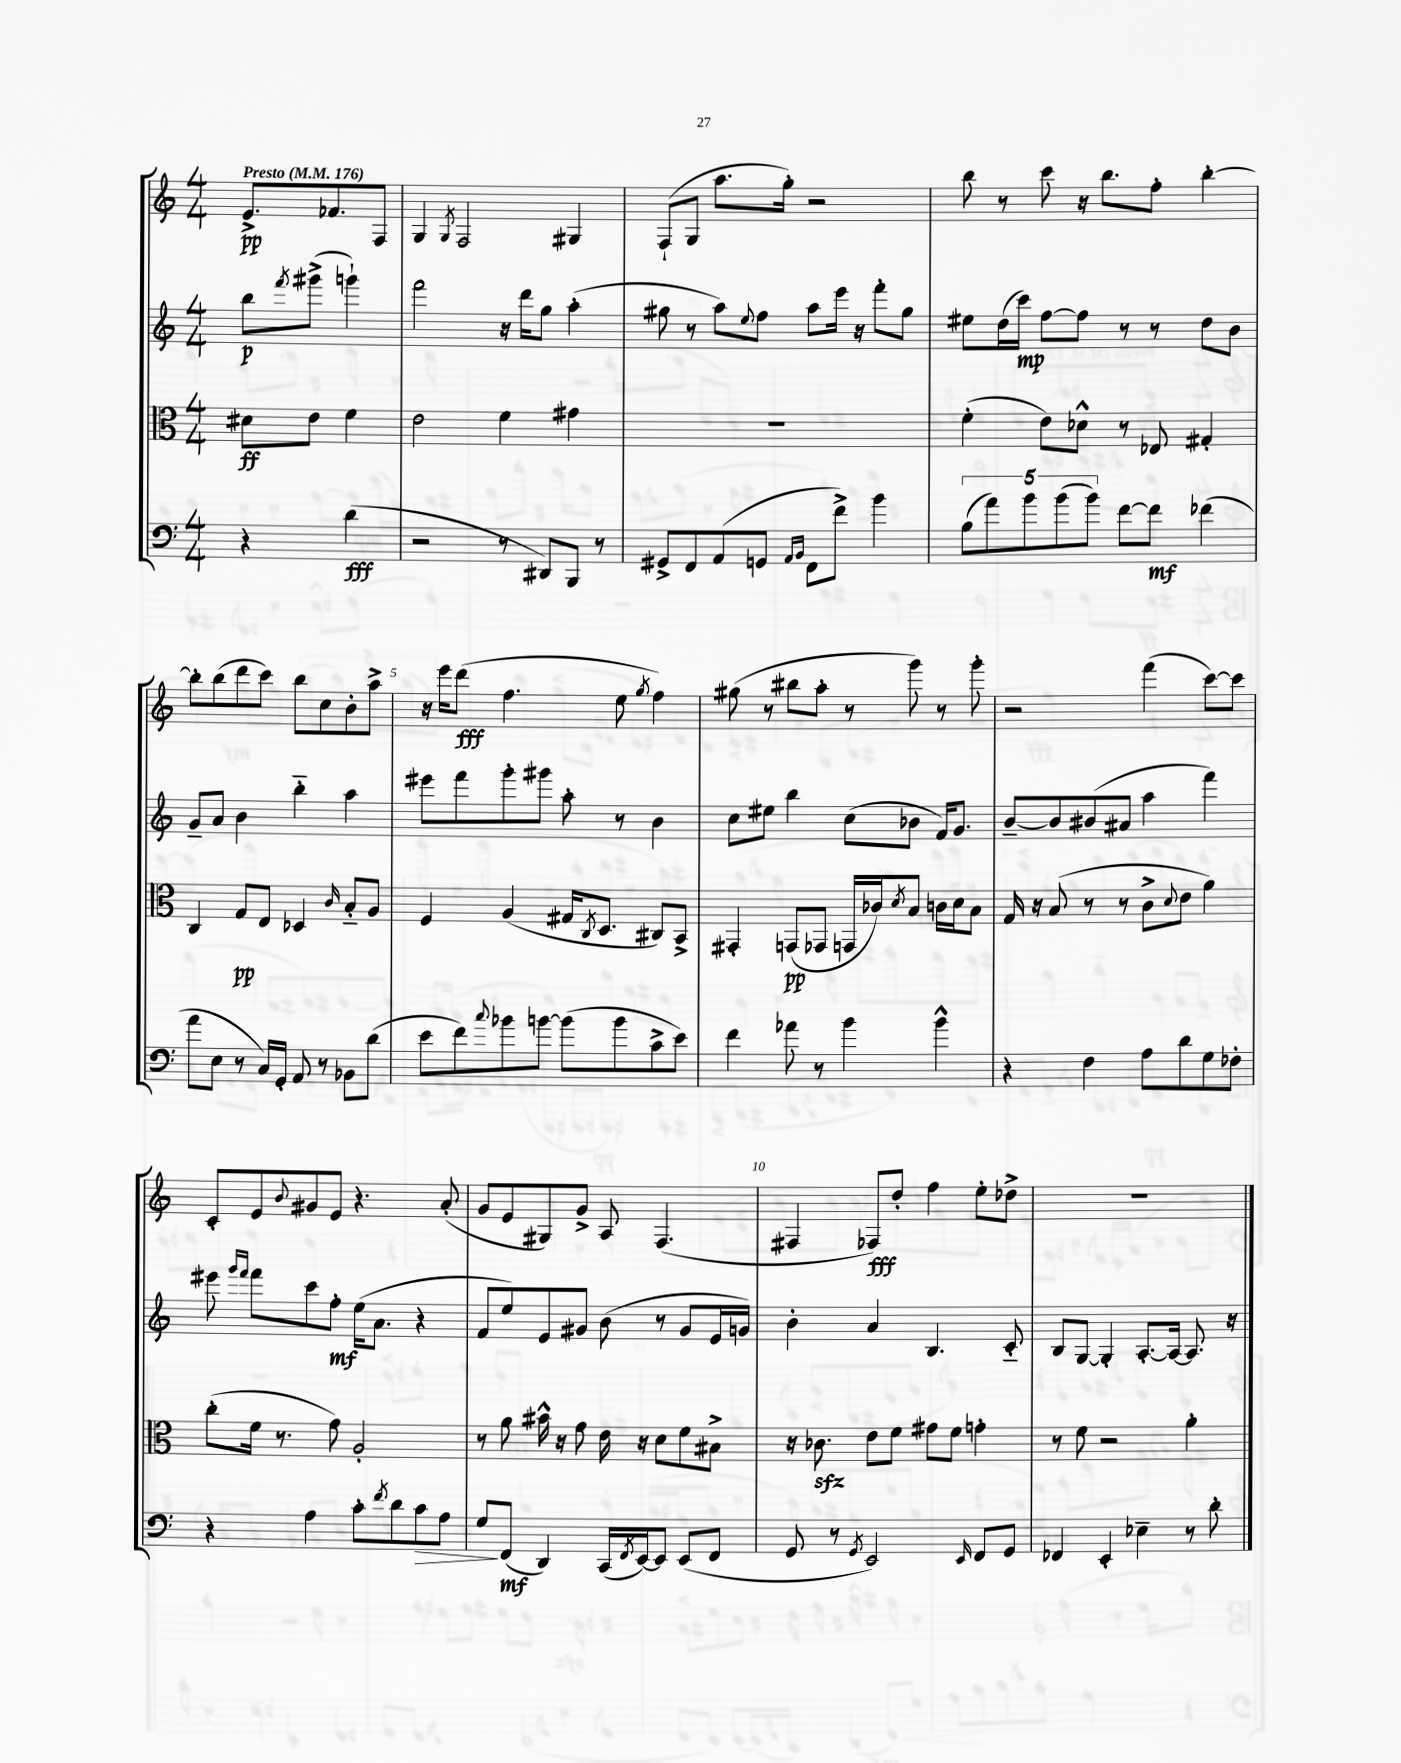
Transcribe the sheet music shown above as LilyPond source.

<<
\new StaffGroup <<
\new Staff = "s0" {
    \clef treble \key c \major \numericTimeSignature \time 4/4 \partial 2 \tempo "Presto" 4 = 176
    e'8.->\pp fes'8. f8 |
    g4 \acciaccatura { g8 } f2 gis4 |
    f8-!( g8 a''8. g''16-.) r2 |
    b''8 r8 c'''8 r16 b''8. f''8-. b''4~-. |
    b''8-. b''8( d'''8 c'''8) b''8 c''8 b'8-. a''8-> |
    r16 e'''16 d'''8\fff( f''4. e''8 \acciaccatura { g''8 } f''4) |
    gis''8( r8 bis''8 a''8-. r8 g'''8) r8 g'''8-. |
    r2 f'''4( c'''8~) c'''8 |
    c'8-. e'8 \appoggiatura { b'8 } gis'8 e'8 r4. a'8-.( |
    g'8 e'8 gis8) g'8-> a8 f4.( |
    fis4 fes8\fff) d''8-. f''4 e''8-. des''8-> |
    R1 \bar "|." |
}
\new Staff = "s1" {
    \clef treble \key c \major \numericTimeSignature \time 4/4 \partial 2
    b''8\p \acciaccatura { f'''8 } gis'''8->( g'''4-!) |
    f'''2 r16 d'''16 g''8 a''4-.( |
    gis''8 r8 a''8) \appoggiatura { e''8 } f''8 a''8 e'''16 r16 f'''8-. gis''8 |
    eis''8 d''16( c'''16\mp) f''8~ f''8 r8 r8 d''8 b'8 |
    g'8-- a'8 b'4 b''4-_ a''4 |
    eis'''8 f'''8 g'''8-. gis'''8 a''8-. r8 b'4 |
    c''8 eis''8 b''4 c''8( bes'8 f'16) g'8. |
    b'8~-- b'8 bis'8( ais'8 a''4 f'''4) |
    eis'''8 \grace { g'''16 f'''16 } f'''8 c'''8 f''8-.\mf e''16( a'8. r4 |
    f'8 e''8) e'8 gis'8 b'8( r8 gis'8 e'16 g'16) |
    b'4-. a'4 b4. c'8-_ |
    b8 g8~ g4-. a8.~-. a16~ a8. r16 \bar "|." |
}
\new Staff = "s2" {
    \clef alto \key c \major \numericTimeSignature \time 4/4 \partial 2
    dis'8\ff e'8 f'4 |
    e'2 f'4 gis'4 |
    R1 |
    f'4-.( e'8) des'8-^ r8 ees8 gis4-. |
    c4 g8\pp e8 des4 \grace { c'16 } b8-_ a8 |
    f4 a4( gis16 \acciaccatura { c8 } d8. cis8) b,8-> |
    gis,4-. g,8\pp( ges,8 g,16 ces'16) \acciaccatura { d'8 } b8 c'16 d'16 b8 |
    g16 r16 b8( r8 r8 c'8-> \appoggiatura { d'8 } e'8 a'4) |
    c''8-.( f'16 r8. g'8) a2-. |
    r8 a'8 bis'16-^ r16 g'8 e'16 r16 d'8 f'8 bis8-> |
    r16 ces'8.\sfz e'8 f'8 gis'8 f'8 g'4-. |
    r8 f'8 r2 a'4-. \bar "|." |
}
\new Staff = "s3" {
    \clef bass \key c \major \numericTimeSignature \time 4/4 \partial 2
    r4 d'4\fff( |
    r2 r8 dis,8) b,,8 r8 |
    gis,8-> f,8 a,8( g,8 \grace { a,16 b,16 } f,8 f'8->) b'4 |
    \tuplet 5/4 { b8( a'8) b'8 b'8( b'8) } f'8~ f'8\mf fes'4( |
    a'8 e8 r8 c16) g,16-. a,8 r8 bes,8 d'8( |
    e'8 f'8) \appoggiatura { c''8 } bes'8 b'8~ b'8( b'8 c'8-> e'8) |
    f'4 aes'8 r8 b'4 b'4-^ |
    r4 f4 a8 d'8 g8 fes8-. |
    r4 a4 c'8-. \acciaccatura { f'8 } d'8 c'8\> a8 |
    g8\! f,8\mf( d,4) c,16( \acciaccatura { f,8 } e,16~) e,8 e,8( f,8 |
    g,8 r8 \acciaccatura { g,8 } e,2) \grace { e,16 } f,8 g,8 |
    fes,4 e,4-. ees4-- r8 d'8-. \bar "|." |
}
>>
>>
\layout { \context { \Score \override BarNumber.break-visibility = ##(#f #t #t) barNumberVisibility = #(every-nth-bar-number-visible 5) } }
